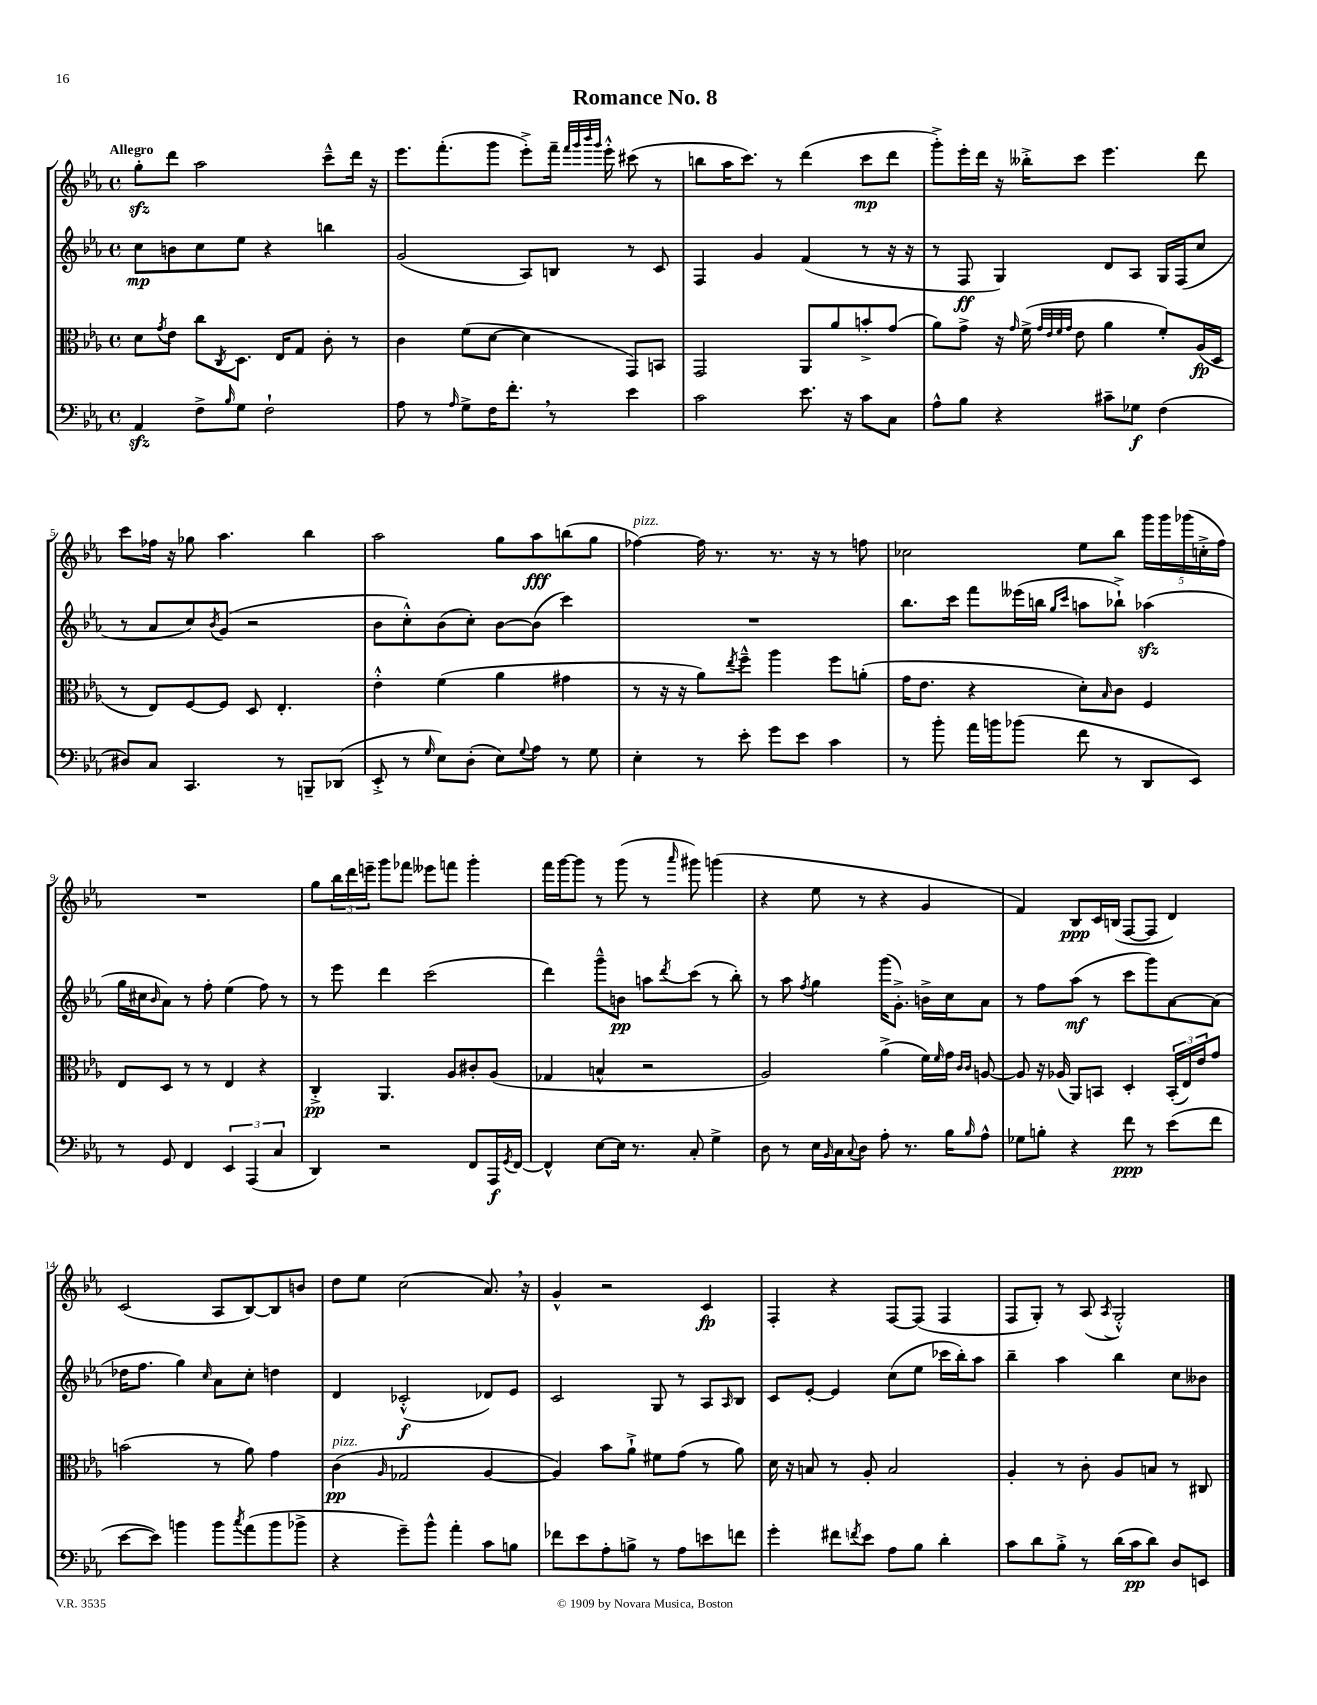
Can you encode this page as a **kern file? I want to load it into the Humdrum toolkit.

**kern	**dynam	**kern	**dynam	**kern	**dynam	**kern	**dynam
*part4	*part4	*part3	*part3	*part2	*part2	*part1	*part1
*staff4	*staff4	*staff3	*staff3	*staff2	*staff2	*staff1	*staff1
*clefF4	*	*clefC3	*	*clefG2	*	*clefG2	*
*k[b-e-a-]	*	*k[b-e-a-]	*	*k[b-e-a-]	*	*k[b-e-a-]	*
*M4/4	*	*M4/4	*	*M4/4	*	*M4/4	*
*met(c)	*	*met(c)	*	*met(c)	*	*met(c)	*
=1	=1	=1	=1	=1	=1	=1	=1
!	!	!	!	!	!	!LO:TX:a:B:t=Allegro	!
4AA-zz/	.	8d\L	.	8cc\L	mp	8ggzz'\L	.
.	.	8qg/	.	.	.	.	.
.	.	8e-\J	.	8bn\	.	8ddd\J	.
8F^\L	.	8cc\L	.	8cc\	.	2aa-\	.
16qqB-/	.	8qC/	.	.	.	.	.
8G\J	.	8.D\J	.	8ee-\J	.	.	.
2F`\	.	.	.	4r	.	.	.
.	.	16E-/KL	.	.	.	.	.
.	.	8G/J	.	.	.	.	.
.	.	8c'\	.	4bbn\	.	8ccc~^^\L	.
.	.	8r	.	.	.	16ddd\Jk	.
.	.	.	.	.	.	16r	.
=2	=2	=2	=2	=2	=2	=2	=2
8A-\	.	4c\	.	(2g/	.	8.eee-\L	.
8r	.	.	.	.	.	.	.
.	.	.	.	.	.	(8.fff'\	.
16qqA-/	.	.	.	.	.	.	.
8G^\L	.	(8f\L	.	.	.	.	.
16F\K	.	[8d\J	.	.	.	8ggg\J	.
8.f',\J	.	.	.	.	.	.	.
.	.	4d\]	.	8A-/L)	.	8eee-'^\L)	.
8r	.	.	.	8Bn/J	.	16fff~\Jk	.
.	.	.	.	.	.	32qqfff/LLL	.
.	.	.	.	.	.	32qqggg/	.
.	.	.	.	.	.	32qqbbb-/	.
.	.	.	.	.	.	32qqggg/JJJ	.
.	.	.	.	.	.	16eee-'^^\	.
4e-\	.	8GG/L)	.	8r	.	(8ccc#X\	.
.	.	8BBn/J	.	8c/	.	8r	.
=3	=3	=3	=3	=3	=3	=3	=3
2c\	.	2GG/	.	4F/	.	8bbn\L	.
.	.	.	.	.	.	16aa-\K	.
.	.	.	.	.	.	8.ccc\J)	.
.	.	.	.	4g/	.	.	.
.	.	.	.	.	.	8r	.
8.e-\	.	8AA-/L	.	(4f/	.	(4ddd\	.
.	.	8a-/	.	.	.	.	.
16r	.	.	.	.	.	.	.
8c\L	.	8bn'^/	.	8r	.	8ccc\L	mp
8C\J	.	(8g/J	.	16r	.	8ddd\J	.
.	.	.	.	16r	.	.	.
=4	=4	=4	=4	=4	=4	=4	=4
8A-^^\L	.	8a-\L)	.	8r	.	8ggg'^\L)	.
8B-\J	.	8g^\J	.	8F/	ff	16eee-'\L	.
.	.	.	.	.	.	16ddd\JJ	.
4r	.	16r	.	4G/)	.	16r	.
.	.	16qqg/	.	.	.	.	.
.	.	(16f^\	.	.	.	16bb--X'^\KL	.
.	.	32qqg/LLL	.	.	.	.	.
.	.	32qqe-/	.	.	.	.	.
.	.	32qqf/	.	.	.	.	.
.	.	32qqg/JJJ	.	.	.	.	.
.	.	8e-\	.	.	.	8ccc\J	.
8c#X~\L	.	4a-\	.	8d/L	.	4.eee-\	.
8G-X\J	f	.	.	8A-/J	.	.	.
(4F\	.	8f'/L)	.	16G/LL	.	.	.
.	.	.	.	(16F/J	.	.	.
.	.	(16A-/L	fp	8cc/J	.	8ddd\	.
.	.	16D/JJ	.	.	.	.	.
!!LO:LB:g=z
=5	=5	=5	=5	=5	=5	=5	=5
8D#X/L)	.	8r	.	8r	.	8ccc\L	.
8C/J	.	8E-/L)	.	8a-/L	.	16ff-X\Jk	.
.	.	.	.	.	.	16r	.
4.CC/	.	[8F/	.	8cc/)	.	8gg-X\	.
.	.	.	.	8qb-/	.	.	.
.	.	8F/J]	.	(8g/J	.	4.aa-\	.
.	.	8D/	.	2r	.	.	.
8r	.	4.E-'/	.	.	.	.	.
8BBBn~/L	.	.	.	.	.	4bb-\	.
(8DD-X/J	.	.	.	.	.	.	.
=6	=6	=6	=6	=6	=6	=6	=6
8EE-'^/	.	4e-'^^\	.	8b-\L	.	2aa-\	.
8r	.	.	.	8cc'^^\)	.	.	.
16qqG/	.	.	.	.	.	.	.
8E-\L)	.	(4f\	.	(8b-\	.	.	.
(8D'\J	.	.	.	8cc'\J)	.	.	.
8E-\L)	.	4a-\	.	[8b-\L	.	8gg\L	.
8qqG/	.	.	.	.	.	.	.
8A-\J	.	.	.	(8b-\J]	.	8aa-\	fff
8r	.	4g#X\	.	4ccc\)	.	(8bbn\	.
8G\	.	.	.	.	.	8gg\J	.
=7	=7	=7	=7	=7	=7	=7	=7
!	!	!	!	!	!	!LO:TX:a:i:t=pizz.	!
4E-'\	.	8r	.	1r	.	[4ff-X\)	.
.	.	16r	.	.	.	.	.
.	.	16r	.	.	.	.	.
8r	.	8a-\L)	.	.	.	16ff-\]	.
.	.	.	.	.	.	8.r	.
.	.	8qee-/	.	.	.	.	.
8e-'\	.	8ff~^^\J	.	.	.	.	.
8g\L	.	4aa-\	.	.	.	8.r	.
8e-\J	.	.	.	.	.	.	.
.	.	.	.	.	.	16r	.
4c\	.	8ff\L	.	.	.	8r	.
.	.	(8an'\J	.	.	.	8ffn\	.
=8	=8	=8	=8	=8	=8	=8	=8
8r	.	16g\KL	.	8.bb-\L	.	2cc-X\	.
.	.	8.e-\J	.	.	.	.	.
8b-'\	.	.	.	.	.	.	.
.	.	.	.	16ccc\Jk	.	.	.
16a-\LL	.	4r	.	8fff\L	.	.	.
16bn\J	.	.	.	.	.	.	.
(8b-X\J	.	.	.	(16eee--X\L	.	.	.
.	.	.	.	16bbn\JJ	.	.	.
.	.	.	.	16qqgg/LL	.	.	.
.	.	.	.	16qqccc/JJ	.	.	.
8f\	.	8d'\L)	.	8aan\L	.	8ee-\L	.
.	.	16qqB-/	.	.	.	.	.
8r	.	8c\J	.	8bb-X`^\J)	.	8bb-\J	.
8DD/L	.	4F/	.	(4aa-Xzz\	.	20ggg\LL	.
.	.	.	.	.	.	20ggg\	.
.	.	.	.	.	.	(20ggg-X\	.
8EE-/J)	.	.	.	.	.	.	.
.	.	.	.	.	.	20ccn'^\	.
.	.	.	.	.	.	20ff\JJ)	.
!!LO:LB:g=z
=9	=9	=9	=9	=9	=9	=9	=9
8r	.	8E-/L	.	16gg\LL	.	1r	.
.	.	.	.	16cc#X\J	.	.	.
.	.	.	.	16qqb-/	.	.	.
8GG/	.	8D/J	.	8a-\J)	.	.	.
4FF/	.	8r	.	8r	.	.	.
.	.	8r	.	8ff'\	.	.	.
6EE-/	.	4E-/	.	(4ee-\	.	.	.
(6AAA-/	.	.	.	.	.	.	.
.	.	4r	.	8ff\)	.	.	.
6C/	.	.	.	.	.	.	.
.	.	.	.	8r	.	.	.
=10	=10	=10	=10	=10	=10	=10	=10
4DD/)	.	4C'^/	pp	8r	.	8gg\L	.
.	.	.	.	8eee-\	.	24bb-\L	.
.	.	.	.	.	.	24ddd\	.
.	.	.	.	.	.	24eeen~\JJ	.
2r	.	4.AA-/	.	4ddd\	.	8ggg\L	.
.	.	.	.	.	.	8fff-X\J	.
.	.	.	.	(2ccc\	.	8eee--X\L	.
.	.	8A-/L	.	.	.	8fffn\J	.
8FF/L	.	8c#X'/	.	.	.	4ggg'\	.
16AAA-/L	f	(8A-/J	.	.	.	.	.
8qGG/	.	.	.	.	.	.	.
[16FF/JJ	.	.	.	.	.	.	.
=11	=11	=11	=11	=11	=11	=11	=11
4FF^^/]	.	4G-X/	.	4ddd\)	.	16fff\LL	.
.	.	.	.	.	.	[16ggg\J	.
.	.	.	.	.	.	8ggg\J]	.
[8E-\L	.	4Bn^^/	.	8ggg~^^\L	.	8r	.
16E-\Jk]	.	.	.	8bn\J	pp	(8ggg\	.
8.r	.	.	.	.	.	.	.
.	.	2r	.	8aan\L	.	8r	.
.	.	.	.	8qddd/	.	16qqaaa-/	.
8C'/	.	.	.	(8ccc\J	.	8ggg#X\)	.
4G^\	.	.	.	8r	.	(4gggn\	.
.	.	.	.	8bb-'\)	.	.	.
=12	=12	=12	=12	=12	=12	=12	=12
8D\	.	2A-/)	.	8r	.	4r	.
8r	.	.	.	8aa-\	.	.	.
.	.	.	.	8qff/	.	.	.
16E-\LL	.	.	.	4gg\	.	8ee-\	.
16qqBB-/	.	.	.	.	.	.	.
16C\J	.	.	.	.	.	.	.
8qqC/	.	.	.	.	.	.	.
8D\J	.	.	.	.	.	8r	.
8A-'\	.	(4a-^\	.	(16ggg\KL	.	4r	.
.	.	.	.	8.g'^\J)	.	.	.
8.r	.	.	.	.	.	.	.
.	.	16f\LL)	.	16bn^\LL	.	4g/	.
.	.	16qqf/	.	.	.	.	.
16B-\KL	.	16g\JJ	.	16cc\J	.	.	.
.	.	16qqc/LL	.	.	.	.	.
16qqB-/	.	16qqc/JJ	.	.	.	.	.
8A-^^\J	.	[8An/	.	8a-\J	.	.	.
=13	=13	=13	=13	=13	=13	=13	=13
8G-X\L	.	8A/]	.	8r	.	4f/)	.
8Bn'\J	.	16r	.	8ff\L	.	.	.
.	.	(16A-X/	.	.	.	.	.
4r	.	8AA-/L)	.	(8aa-\J	mf	8B-/L	ppp
.	.	8BBn/J	.	8r	.	16c/L	.
.	.	.	.	.	.	(16Bn/JJ	.
8f\	ppp	4D'/	.	8ccc\L	.	[8F/L	.
8r	.	.	.	8ggg\)	.	8F/J]	.
(8e-\L	.	(24BB'/LL	.	[8a-\	.	4d/)	.
.	.	24E-/)	.	.	.	.	.
.	.	24e-/J	.	.	.	.	.
8f\J	.	8g/J	.	(8a-\J]	.	.	.
!!LO:LB:g=z
=14	=14	=14	=14	=14	=14	=14	=14
[8e-\L	.	(2bn\	.	16dd-X\KL	.	(2c/	.
.	.	.	.	8.ff\J	.	.	.
8e-\J])	.	.	.	.	.	.	.
4bn\	.	.	.	4gg\)	.	.	.
.	.	.	.	16qqcc/	.	.	.
8b\L	.	8r	.	8a-\L	.	8A-/L	.
8qcc/	.	.	.	.	.	.	.
(8a-\	.	8a-\)	.	8cc'\J	.	[8B-/)	.
8b\	.	4g\	.	4ddn\	.	8B-/]	.
8b-X^\J	.	.	.	.	.	8bn/J	.
=15	=15	=15	=15	=15	=15	=15	=15
!	!	!LO:TX:a:i:t=pizz.	!	!	!	!	!
4r	.	(4c\	pp	4d/	.	8dd\L	.
.	.	.	.	.	.	8ee-\J	.
.	.	16qqA-/	.	.	.	.	.
8g~\L)	.	2G-X/	.	(2c-X'^^/	f	(2cc\	.
8b-^^\J	.	.	.	.	.	.	.
4a-'\	.	.	.	.	.	.	.
8c\L	.	[4A-/	.	8d-X/L)	.	8.a-,/)	.
8Bn\J	.	.	.	8e-/J	.	.	.
.	.	.	.	.	.	16r	.
=16	=16	=16	=16	=16	=16	=16	=16
8f-X\L	.	4A-/])	.	2c/	.	4g^^/	.
8e-\	.	.	.	.	.	.	.
8A-'\	.	8b-\L	.	.	.	2r	.
8Bn^\J	.	8a-`^\J	.	.	.	.	.
8r	.	8f#X\L	.	8G/	.	.	.
8A-\L	.	(8g\J	.	8r	.	.	.
8en\	.	8r	.	8A-/L	.	4c/	fp
.	.	.	.	16qqA-/	.	.	.
8fn\J	.	8a-\)	.	8B-/J	.	.	.
=17	=17	=17	=17	=17	=17	=17	=17
4g'\	.	16d\	.	8c/L	.	4F'/	.
.	.	16r	.	.	.	.	.
.	.	8Bn/	.	[8e-'/J	.	.	.
8f#X\L	.	8r	.	4e-/]	.	4r	.
8qfn/	.	.	.	.	.	.	.
8e-\J	.	8A-'/	.	.	.	.	.
8A-\L	.	2B/	.	(8cc\L	.	[8F/L	.
8B-\J	.	.	.	8ee-\J	.	(8F/J]	.
4d'\	.	.	.	16ccc-X\LL	.	4F/	.
.	.	.	.	16bb-'\J)	.	.	.
.	.	.	.	8aa-\J	.	.	.
=18	=18	=18	=18	=18	=18	=18	=18
8c\L	.	4A-'/	.	4bb-~\	.	8F/L	.
8d\	.	.	.	.	.	8G'/J)	.
8B-'^\J	.	8r	.	4aa-\	.	8r	.
8r	.	8c'\	.	.	.	(8A-/	.
.	.	.	.	.	.	8qA-/	.
(16d\LL	.	8A-/L	.	4bb-\	.	2G'^^/)	.
16c\J	pp	.	.	.	.	.	.
8d\J)	.	8Bn/J	.	.	.	.	.
8D/L	.	8r	.	8cc\L	.	.	.
8EEn/J	.	8C#X/	.	8b--X\J	.	.	.
==	==	==	==	==	==	==	==
*-	*-	*-	*-	*-	*-	*-	*-
